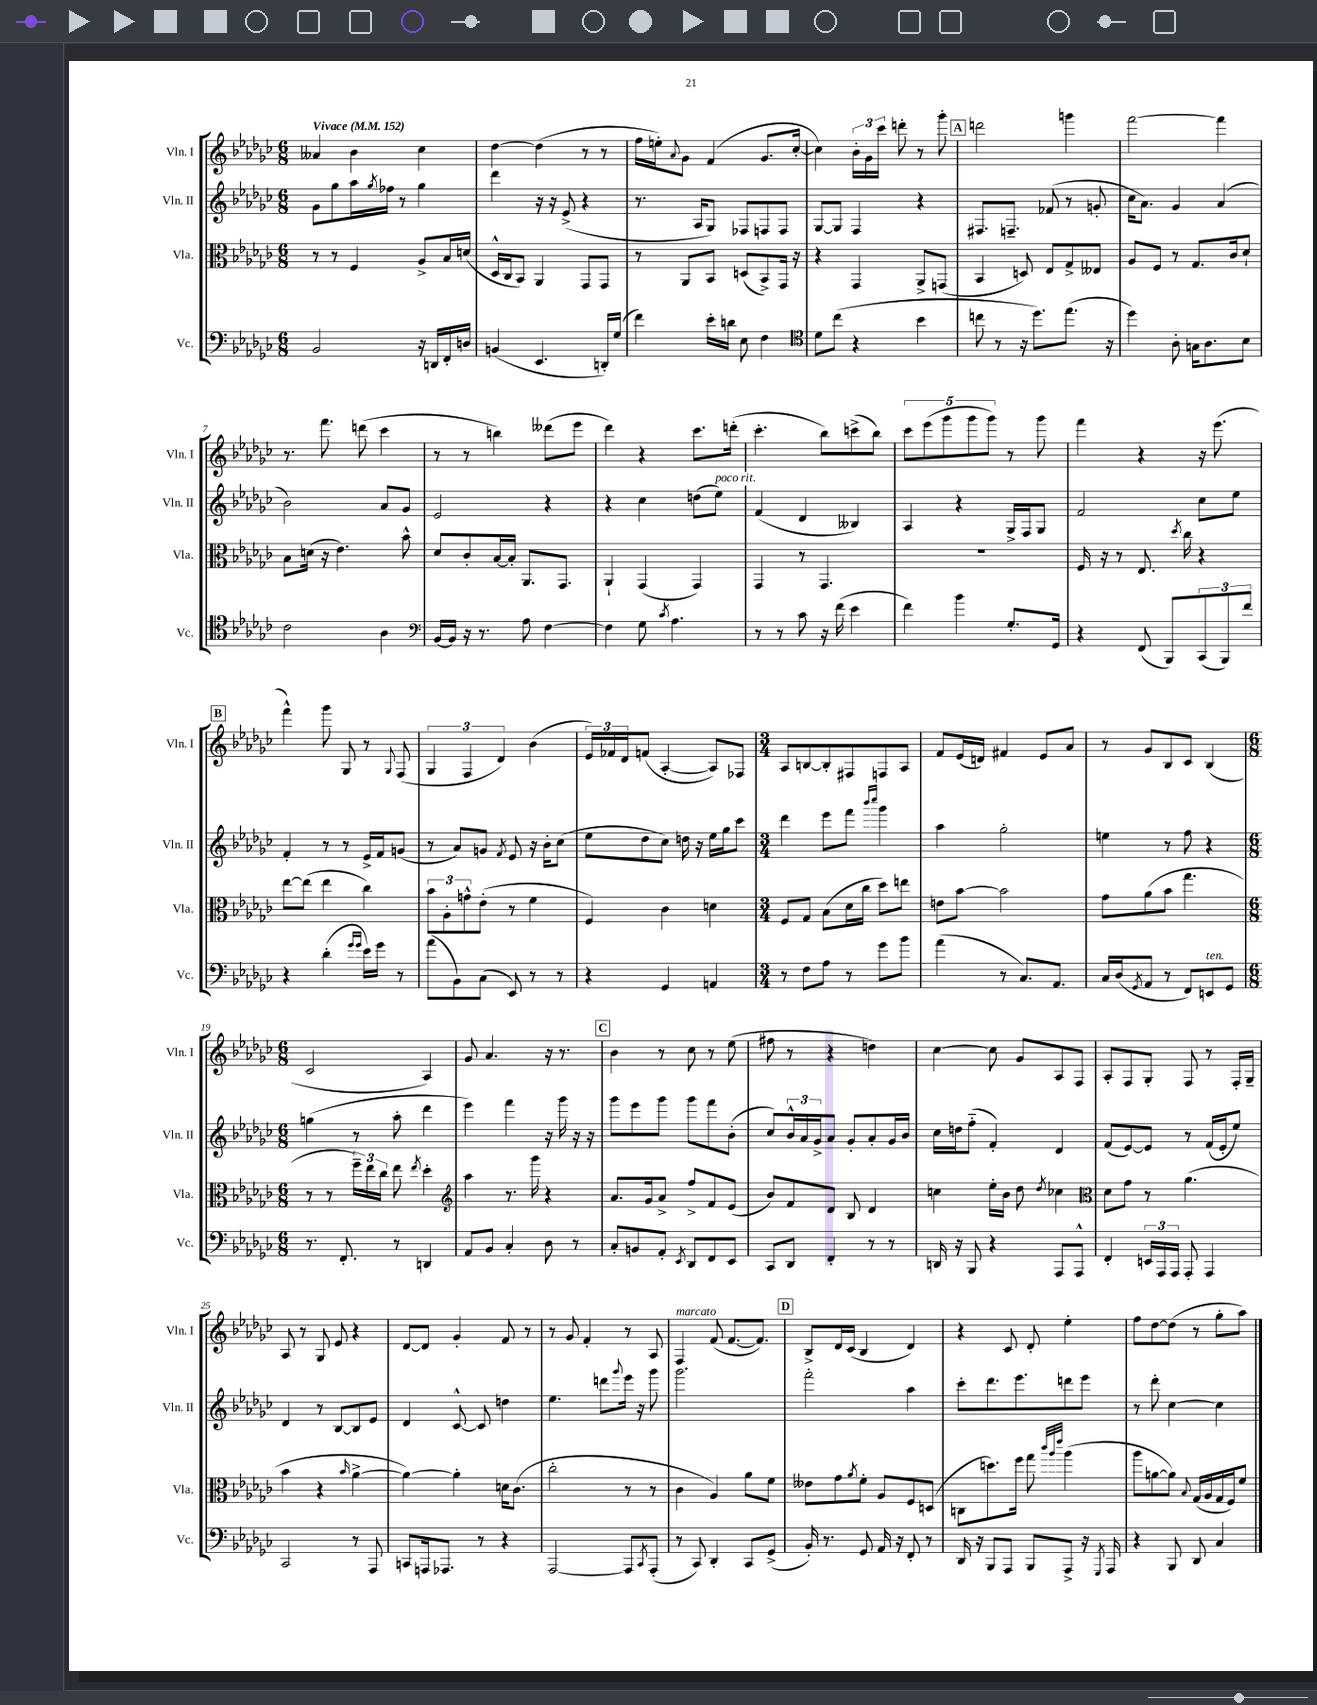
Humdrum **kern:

**kern	**kern	**kern	**kern
*staff4	*staff3	*staff2	*staff1
*clefF4	*clefC3	*clefG2	*clefG2
*k[b-e-a-d-g-c-]	*k[b-e-a-d-g-c-]	*k[b-e-a-d-g-c-]	*k[b-e-a-d-g-c-]
*M6/8	*M6/8	*M6/8	*M6/8
*MM152	*MM152	*MM152	*MM152
2BB-/	8r	8g-\L	4a--/
.	8r	8gg-\	.
.	4F/	16aa-\L	4b-\
.	.	8qgg-/	.
.	.	16ff-\JJ	.
.	.	8r	.
16r	8A-^/L	4gg-\	4cc-\
16DD/LL	.	.	.
16FF'/	16B-/L	.	.
16D/JJ	(16d/JJ	.	.
=	=	=	=
(4BB/	16D-^^/LL	4ddd-\	[4dd-\
.	16C-/J	.	.
.	8BB-/J)	.	.
4.EE-/	4AA-/	16r	(4dd-\]
.	.	16r	.
.	.	(8e-^/	.
.	8GG-/L	4r	8r
16DD'/LL)	8GG-/J	.	8r
(16G-/JJ	.	.	.
=	=	=	=
4f\)	8r	8.r	16ff\LL
.	.	.	16ee'\J)
.	.	.	8qqa-/
.	8AA-/L	.	8g-\J
.	.	16A-/LK	.
16e-'\LL	8BB-/J	8G-/J)	(4f/
16d\JJ	.	.	.
8E-\	(8D/L	8F-/L	.
4F\	8BB-^/)	8F/	8.g-/L
.	16GG-/Jk	8F/J	.
.	16r	.	[16cc-'/Jk
=	=	=	=
*clefC4	*	*	*
8d-\L	4r	[8G-/L	4cc-\])
(8cc-\J	.	8G-/]J	.
4r	4GG-/	4F/	24b-'\LL
.	.	.	24g-\
.	.	.	24ccc-\JJ
.	.	.	8ddd'\
4b-\	8AA-^/L	4r	8r
.	(8GG/J	.	8ggg-'\
=	=	=	=
8cc\	4BB-/	8.F#/L	2ddd\
8r	.	.	.
.	.	8.F~/J	.
16r	8D/)	.	.
8.dd-\L)	.	.	.
.	8E-/L	(8f-/	.
(8.ee-\J	8G-^/	8r	4ggg\
.	8E--/J	8g'/	.
16r	.	.	.
=	=	=	=
4dd-\)	8A-/L	16cc-\LK	[2fff\
.	.	8.a-\J)	.
.	8F/J	.	.
8A-'\	8r	4g-/	.
16G\LK	8.G-/L	.	.
8.A-\	.	.	.
.	.	(4a-/	4fff\]
.	16c-/k	.	.
8B-\J	8d-`/J	.	.
=	=	=	=
2c-\	8B-\L	2b-\)	8.r
.	(16d\Jk	.	.
.	16r	.	8.fff\
.	4.e-\)	.	.
.	.	.	(8ddd\
4A-\	.	8a-/L	4ccc-\
.	8b-^^\	8g-/J	.
=	=	=	=
*clefF4	*	*	*
[16BB-/LL	8d-/L	2e-/	8r
16BB-/]JJ	.	.	.
16r	8c-'/	.	8r
8.r	.	.	.
.	[16B-/L	.	4bb\)
.	16B-'/]JJ	.	.
8A-\	8.AA-/L	.	.
[4F\	.	4r	(8ddd--\L
.	8.GG-/J	.	.
.	.	.	8eee-\J
=	=	=	=
4F\]	4AA-`/	4r	4ddd-\)
8G-\	(4GG-/	4cc-\	4r
8qc-/	.	.	.
4.A-\	.	.	.
.	4GG-/)	(8dd\L	8.ccc-\L
.	.	8ee-\J)	.
.	.	.	(16ddd'\Jk
=	=	=	=
8r	4GG-/	(4f/	4.ccc-'\
8r	.	.	.
8c-\	8r	4d-/	.
16r	4.GG-/	.	8bb-\L)
(16f\	.	.	.
4e-\	.	4B--/)	(8ccc^\
.	.	.	8bb-\J)
=	=	=	=
4f\)	2.r	4A-/	10ccc-\L
.	.	.	(10eee-\
.	.	.	10ggg-\
4b-\	.	4r	.
.	.	.	10ggg-\
.	.	.	10ggg-\J)
8.G-'/L	.	16G-^/LL	8r
.	.	16F/J	.
.	.	8G-/J	8ggg-\
16GG-/Jk	.	.	.
=	=	=	=
4r	16F/	2f/	4fff\
.	16r	.	.
.	8r	.	.
(8FF/	8.E-/	.	4r
8BBB-/L)	.	.	.
.	8qdd-/	.	.
.	16cc-\	.	.
(12CC-/	4r	8cc-\L	16r
.	.	.	(8.eee-\
12BBB-/)	.	.	.
.	.	8ee-\J	.
12f/J	.	.	.
=	=	=	=
4r	[8ee-\L	4f'/	4fff^^\)
.	(8ee-\]J	.	.
(4d-'\	4ee-\	8r	8ggg-\
.	.	8r	8G-/
16qqg-/LL	.	.	.
16qqg-/JJ	.	.	.
16e-\LL)	4cc-\)	16e-^/LL	8r
16g-\JJ	.	16f/J	.
.	.	.	8qqG-/
8r	.	(8g/J	(8F/
=	=	=	=
(8a-\L	12b-\L	8r	6G-/
.	12A-'\	.	.
8BB-\)	.	8a-/L)	.
.	12g^^\	.	6F/
(8C-\J	(8e-'\J	8g/J	.
.	.	.	6d-/)
.	.	8qf/	.
8EE-/)	8r	8e-/	.
8r	4f\	16r	(4b-\
.	.	16b-'\LK	.
8r	.	(8cc-\J	.
=	=	=	=
4r	4F/)	8ee-\L	24e-/LL)
.	.	.	24f-/
.	.	.	24d-/J
.	.	8dd-\	(8f/J
4GG-/	4c-\	8cc-\J)	[4A-'/
.	.	16dd\	.
.	.	16r	.
4AA/	4d\	16ee-\LL	8A-/]L)
.	.	16gg-\J	.
.	.	8ccc-\J	8F-/J
=	=	=	=
*M3/4	*M3/4	*M3/4	*M3/4
8r	8F/L	4ddd-\	8A-/L
8F\L	8G-/J	.	[8B/
8A-\J	(8B-\L	8eee-\L	8B'/]
8r	16d-\L	8fff\J	8F#/
.	16cc-\JJ	.	.
.	.	16qqbbb-/LL	.
.	.	16qqcccc-/JJ	.
8g-\L	8dd-\L)	4ggg-\	8F/
8b-\J	8ee\J	.	8A-/J
=	=	=	=
(4a-\	8e\L	4aa-\	8f/L
.	[8b-\J	.	(16e-/L
.	.	.	16d/JJ)
8r	2b-\]	2gg-'\	4f#/
8.C-/L)	.	.	.
.	.	.	8e-/L
8.AA-/J	.	.	.
.	.	.	8a-/J
=	=	=	=
16C-/LL	8g-\L	4ee\	8r
(16D-/J	.	.	.
8qGG-/	.	.	.
8AA-/J	(8a-\	.	8g-/L
8r	8b-\J	8r	8B-/
8FF/L)	4.gg-\	8ff\	8c-/J
8EE/	.	4r	(4B-/
8GG-/J	.	.	.
=	=	=	=
*M6/8	*M6/8	*M6/8	*M6/8
8.r	8r	(4gg\	2c-/
.	8r	.	.
8.FF'/	.	.	.
.	24ff~\LL)	8r	.
.	24ee-\	.	.
.	24cc-\JJ	.	.
8r	8ee-\	8aa-'\	.
.	8qee-/	.	.
4DD/	4dd-'\	4ddd-\	4A-/)
=	=	=	=
*	*clefG2	*	*
8AA-/L	4aa-\	4eee-\)	8g-/
8BB-/J	.	.	4.a-/
4C-'/	8.r	4fff\	.
.	16ggg-\	.	.
8D-\	4r	16r	16r
.	.	16ggg-\	8.r
8r	.	16r	.
.	.	16r	.
=	=	=	=
8C-'/L	8.a-/L	8ggg-\L	4b-\
8BB/	.	8eee-\	.
.	16g-/k	.	.
8AA-'/J	8a-^/J	8ggg-\J	8r
8qEE-/	.	.	.
8DD-/L	8ff^/L	8ggg-\L	8cc-\
8FF/	8f/	8fff\	8r
8EE-/J	(8e-/J	(8b-'\J	(8ee-\
=	=	=	=
8CC-/L	8b-/L)	8cc-/L)	8ff#\
8DD-/J	8f/	24b-^^/L	8r
.	.	24a-/	.
.	.	24g-^/J	.
4FF'/	8d-/J	8a-/J	4r
.	8B-/	8g-'/L	.
8r	4d-/	8a-'/	4dd\)
8r	.	16g-/L	.
.	.	16b-/JJ	.
=	=	=	=
16DD/	4cc\	16cc-\LL	[4cc-\
16r	.	16dd\J	.
8BBB-/	.	(8ff'~\J	.
4r	16ee-'\LL	4f'/)	8cc-\]
.	16b-\JJ	.	.
.	8dd-\	.	8g-/L
.	8qdd-/	.	.
8AAA-/L	4cc-\	4d-/	8A-/
8AAA-^^/J	.	.	8F/J
=	=	=	=
*	*clefC3	*	*
4FF'/	8d-\L	(8f/L	8A-'/L
.	8g-\J	[8e-/)	8F/
24EE/LL	8r	8e-/]J	8G-'/J
24AAA-/	.	.	.
24AAA-/JJ	.	.	.
8AAA-'/	(4.a-\	8r	8F/
4AAA-/	.	(16f/LL	8r
.	.	16e-'/J	.
.	.	8ee-/J)	16F'/LL
.	.	.	16G-~/JJ
=	=	=	=
2CC-/	4b-\	4d-/	8A-/
.	.	.	8r
.	4r	8r	8G-/
.	.	[8B-/L	8e-/
.	16qqb-/	.	.
8r	[4a-^\	8B-/]	4r
8AAA-/	.	8e-/J	.
=	=	=	=
8CC/L	4a-\_)	4d-/	[8d-/L
16AAA/k	.	.	8d-/]J
8.AAA-/J	.	.	.
.	4a-'\]	[8c-^^/	4g-'/
8r	.	8c-/]	.
4r	16d\LK	4dd\	8f/
.	(8.c-\J	.	.
.	.	.	8r
=	=	=	=
[2AAA-/	2cc-'\	4.ee-\	8r
.	.	.	8g-/
.	.	.	4f'/
.	.	8ddd\L	.
.	.	8qqggg-/	.
8AAA-/]L	8r	16eee-\Jk	8r
.	.	16r	.
8qCC-/	.	.	.
(8AAA-'/J	8r	8ggg-\	8A-/
=	=	=	=
8r	4c-\	2.ggg-\	4F/
8CC-/)	.	.	.
4DD-'/	4A-/)	.	(8f/
.	.	.	[8.f/L
8CC-/L	8a-\L	.	.
.	.	.	8.f/]J)
(8GG-^/J	8f\J	.	.
=	=	=	=
16BB-'/)	8e--\L	2fff'\	8B-^/L
8.r	.	.	.
.	8g-\	.	16d-/L
.	.	.	(16c-/JJ
.	8qa-/	.	.
8GG-/	8f'\J	.	4B-/
16AA-/	8A-/L	.	.
16r	.	.	.
8FF'/	8F/	4aa-\	4d-/)
8r	(8D/J	.	.
=	=	=	=
16DD-/	8C\L	8ccc-'\L	4r
16r	.	.	.
8BBB-/L	8.dd\)	8.ddd-\	.
8AAA-/J	.	.	8c-/
.	16ff\Jk	8.eee-\	.
8BBB-/L	8gg-\	.	8d-'/
.	32qqccc-/LLL	.	.
.	32qqaa-/	.	.
.	32qqeee-/JJJ	.	.
8AAA-^/J	(4aa-\	8ddd\	4ee-'\
16r	.	8eee-\J	.
8qGGG-/	.	.	.
16AAA-/	.	.	.
=	=	=	=
4r	8aa-\L	8r	8ff\L
.	[8a\	8ddd-'\	[8dd-\
8BBB-/	8a\]J)	[4cc-\	(8dd-\]J
.	8qqB-/	.	.
8DD-/	(16G-/LL	.	8r
.	16A-/	.	.
4C-/	16G-/	4cc-\]	8gg-'\L
.	16F/J)	.	.
.	8f/J	.	8aa-\J)
==	==	==	==
*-	*-	*-	*-
